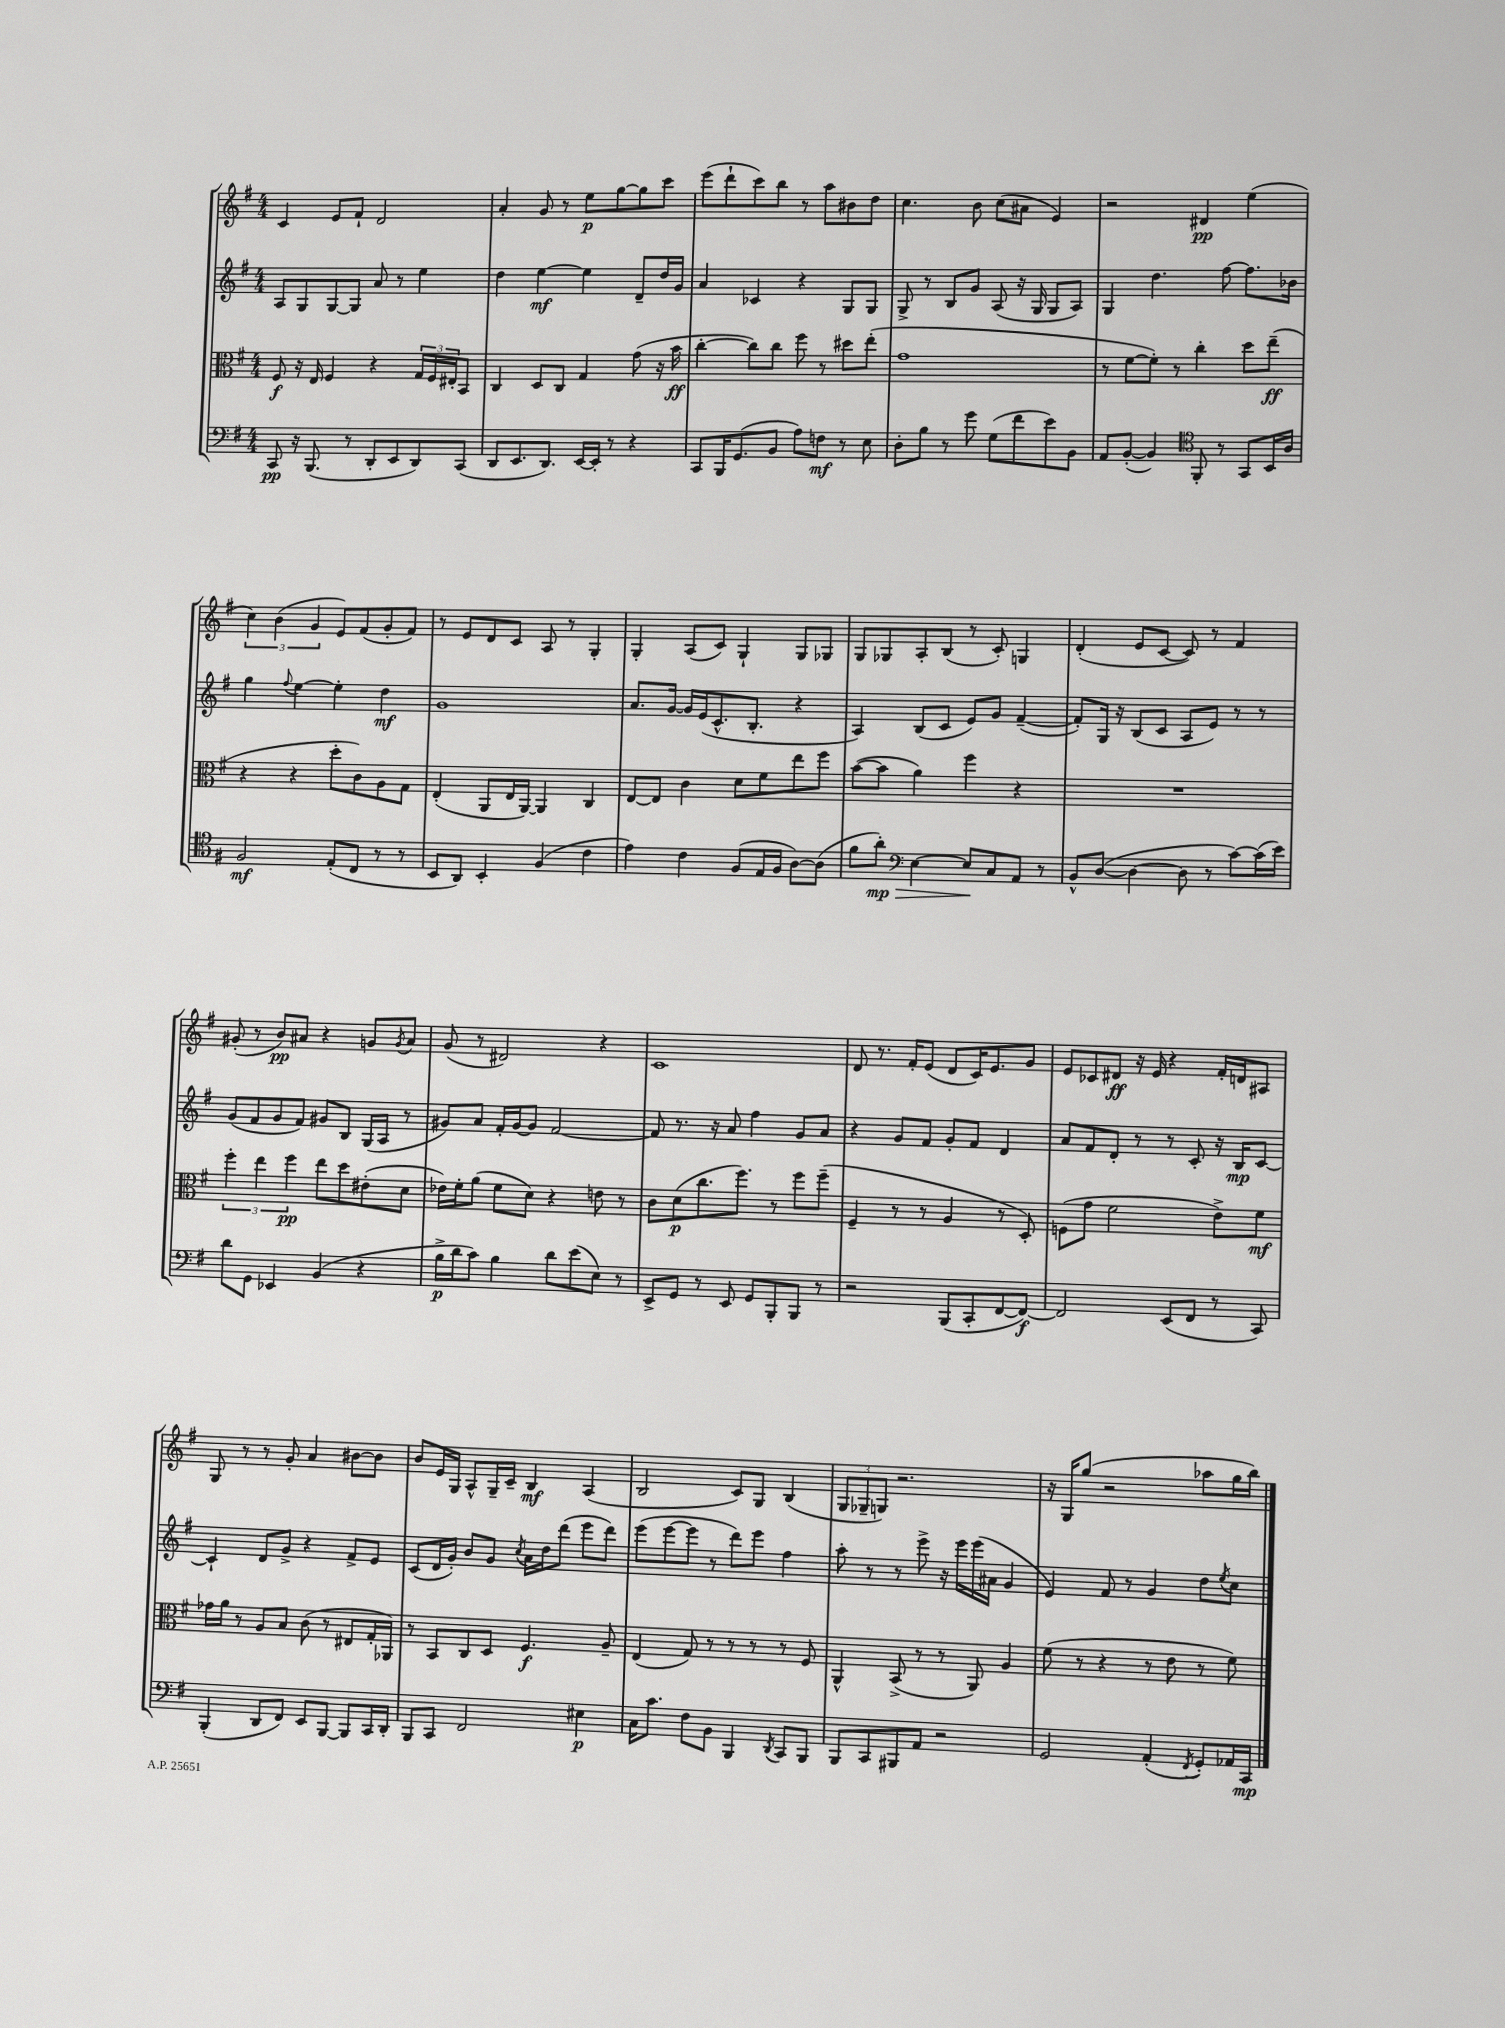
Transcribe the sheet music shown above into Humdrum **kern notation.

**kern	**kern	**kern	**kern
*staff4	*staff3	*staff2	*staff1
*clefF4	*clefC3	*clefG2	*clefG2
*k[f#]	*k[f#]	*k[f#]	*k[f#]
*M4/4	*M4/4	*M4/4	*M4/4
8CC	8F#	8A	4c
16r	16r	8G	.
(8.BBB	16E	.	.
.	4F#	[8G	8e
8r	.	8G]	8f#`
8DD'	4r	8a	2d
8EE	.	8r	.
8DD)	24G	4ee	.
.	24F#	.	.
.	24E#'	.	.
(8CC	8BB	.	.
=	=	=	=
8DD	4C	4dd	4a'
8.EE	.	.	.
.	8D	[4ee	8g
8.DD)	.	.	.
.	8C	.	8r
[16EE	4G	4ee]	8ee
16EE']	.	.	.
8r	.	.	[8gg
4r	(8g	8d~	8gg]
.	16r	16dd	8ccc
.	16b	16g	.
=	=	=	=
8CC	[4cc'	4a	(8eee
16BBB	.	.	8ddd`
(8.GG	.	.	.
.	8cc])	4c-	8ccc)
8BB	8cc	.	8bb
8A)	8ff#	4r	8r
8F	8r	.	8aa
8r	8dd#	8G	8b#
8E	(8ee'	8G	8dd
=	=	=	=
8D'	1g	8G^	4.cc
8B	.	8r	.
8r	.	8B	.
8g	.	8g	8b
(8G	.	(8A	(8cc
8f#	.	16r	8a#
.	.	16G	.
8e)	.	8G	4e)
8BB	.	8A)	.
=	=	=	=
8AA	8r	4G	2r
([8BB'	[8f#	.	.
4BB])	8f#'])	4.dd	.
.	8r	.	.
*clefC4	*	*	*
8FF#'	4cc'	.	4d#
8r	.	[8ff#	.
8GG	8dd	8.ff#]	(4ee
16BB	(8ee~	.	.
16A	.	16b-	.
=	=	=	=
2F#	4r	4gg	6cc)
.	.	.	(6b
.	.	8qqff#	.
.	4r	[4ee	.
.	.	.	6g
(8E'	8dd'	4ee']	8e)
8C	8c)	.	(8f#
8r	8A	4dd	8g'
8r	8G	.	8f#)
=	=	=	=
8BB	(4E'	1g	8r
8AA)	.	.	8e
4BB'	8AA	.	8d
.	16E	.	8c
.	[16AA)	.	.
(4F#	4AA]	.	8A
.	.	.	8r
4c	4C	.	4G'
=	=	=	=
4e)	[8E	8.a	4G'
.	8E]	.	.
.	.	[16g	.
4c	4c	16g]	(8A
.	.	(16e	.
.	.	8.c^^	8c)
(8F#	8d	.	4G`
.	.	8.B'	.
16E	8f#	.	.
16F#	.	.	.
[8A)	8ee	4r	8G
(8A]	8ff#	.	8G-
=	=	=	=
8f#	([8b	4A)	8G
8a')	8b]	.	8G-
*clefF4	*	*	*
[4E	4a)	(8B	8A'
.	.	8c	(8B
8E]	4ff#	8e)	8r
8C	.	8g	8c')
8AA	4r	([4f#~	4G
8r	.	.	.
=	=	=	=
8BB^^	1r	8f#'])	(4d'
([8D	.	16G	.
.	.	16r	.
4D_	.	(8B	8e
.	.	8c	[8c
8D]	.	8A	8c])
8r	.	8e)	8r
[8c)	.	8r	4f#
(16c]	.	8r	.
16e)	.	.	.
=	=	=	=
8d	6ff#'	(8g	(8g#'
8GG	.	8f#	8r
.	6ee	.	.
4EE-	.	8g	8b)
.	6ff#	.	.
.	.	8f#)	8a#
(4BB	8ee	8g#	4r
.	8dd	8B	.
4r	(8e#'	(16G	8g
.	.	16A	.
.	.	.	8qg
.	8d	8r	8a#
=	=	=	=
16B^	16e-)	8g#)	(8g
16d	16f#'	.	.
8c)	(8a	8a	8r
4B	8f#	16f#'	2d#)
.	.	[16g#	.
.	8d)	8g#]	.
8d	4r	[2f#	.
(8e	.	.	.
8E)	8e	.	4r
8r	8r	.	.
=	=	=	=
8EE^	8c	8f#]	1c
8GG	(8d	8.r	.
8r	8.cc	.	.
.	.	16r	.
8EE	.	8a	.
.	8.ff#)	.	.
8GG	.	4ff#	.
8BBB'	8r	.	.
8BBB	8ff#	8g	.
8r	(8ff#~	8a	.
=	=	=	=
2r	4F#~	4r	8d
.	.	.	8.r
.	8r	8g	.
.	.	.	16f#'
.	8r	8f#	(8e
(8BBB	4A	8g'	8d
8CC'	.	8f#	16c)
.	.	.	8.e
[8FF#	8r	4d	.
8FF#_)	8D')	.	8g
=	=	=	=
2FF#]	(8F	8a	8e
.	8g	8f#	8c-
.	2f#	8d'	8d#
.	.	8r	16r
.	.	.	16e
(8EE	.	8r	4r
8FF#	.	8c'	.
8r	8e^)	16r	16f#'
.	.	16B	16d
8CC)	8f#	[8c	8A#
=	=	=	=
(4BBB'	16g-	4c`]	8G
.	16a	.	.
.	8r	.	8r
8DD	8A	8d	8r
8FF#)	8B	8g^	8g'
8EE	(8c	4r	4a
[8BBB	8r	.	.
8BBB]	8E#	8f#^	[8b#
16CC	16G'	8e	8b#]
16DD'	16AA-)	.	.
=	=	=	=
8BBB	8r	(8c	8b
8CC	8BB	16d	16e
.	.	16g')	16G
2FF#	8C	8b	8A^^
.	8D	8g	16G~
.	.	.	16c~
.	.	8qcc	.
.	4.F#	16a	4B
.	.	16dd	.
.	.	(8ddd	.
4E#	.	8eee	(4A
.	8A~	8ddd)	.
=	=	=	=
16C	(4E	(8eee	2B
8.c	.	.	.
.	.	[8eee	.
8F#	8G)	8eee]	.
8BB	8r	8r	.
4BBB	8r	8ddd)	8c)
.	8r	8eee	8G
8qDD	.	.	.
8CC	8r	4ff#	(4B
8BBB	8F#	.	.
=	=	=	=
8BBB	4AA^^	8aa'	12G
.	.	.	12G-~
8CC	.	8r	.
.	.	.	12G)
8BBB#	(8BB^	8r	2.r
8AA	8r	8eee^	.
2r	8r	16r	.
.	.	16eee	.
.	8AA)	(16eee	.
.	.	16a#	.
.	4A	4g	.
=	=	=	=
2GG	(8f#	4e)	16r
.	.	.	16G
.	8r	.	(8gg
.	4r	8f#	2r
.	.	8r	.
(4AA'	8r	4g	.
.	8e	.	.
8qFF#	.	.	.
8GG')	8r	8dd	8aa-
.	.	8qee	.
16AA-	8f#)	8cc	16gg
16CC	.	.	16bb)
==	==	==	==
*-	*-	*-	*-
